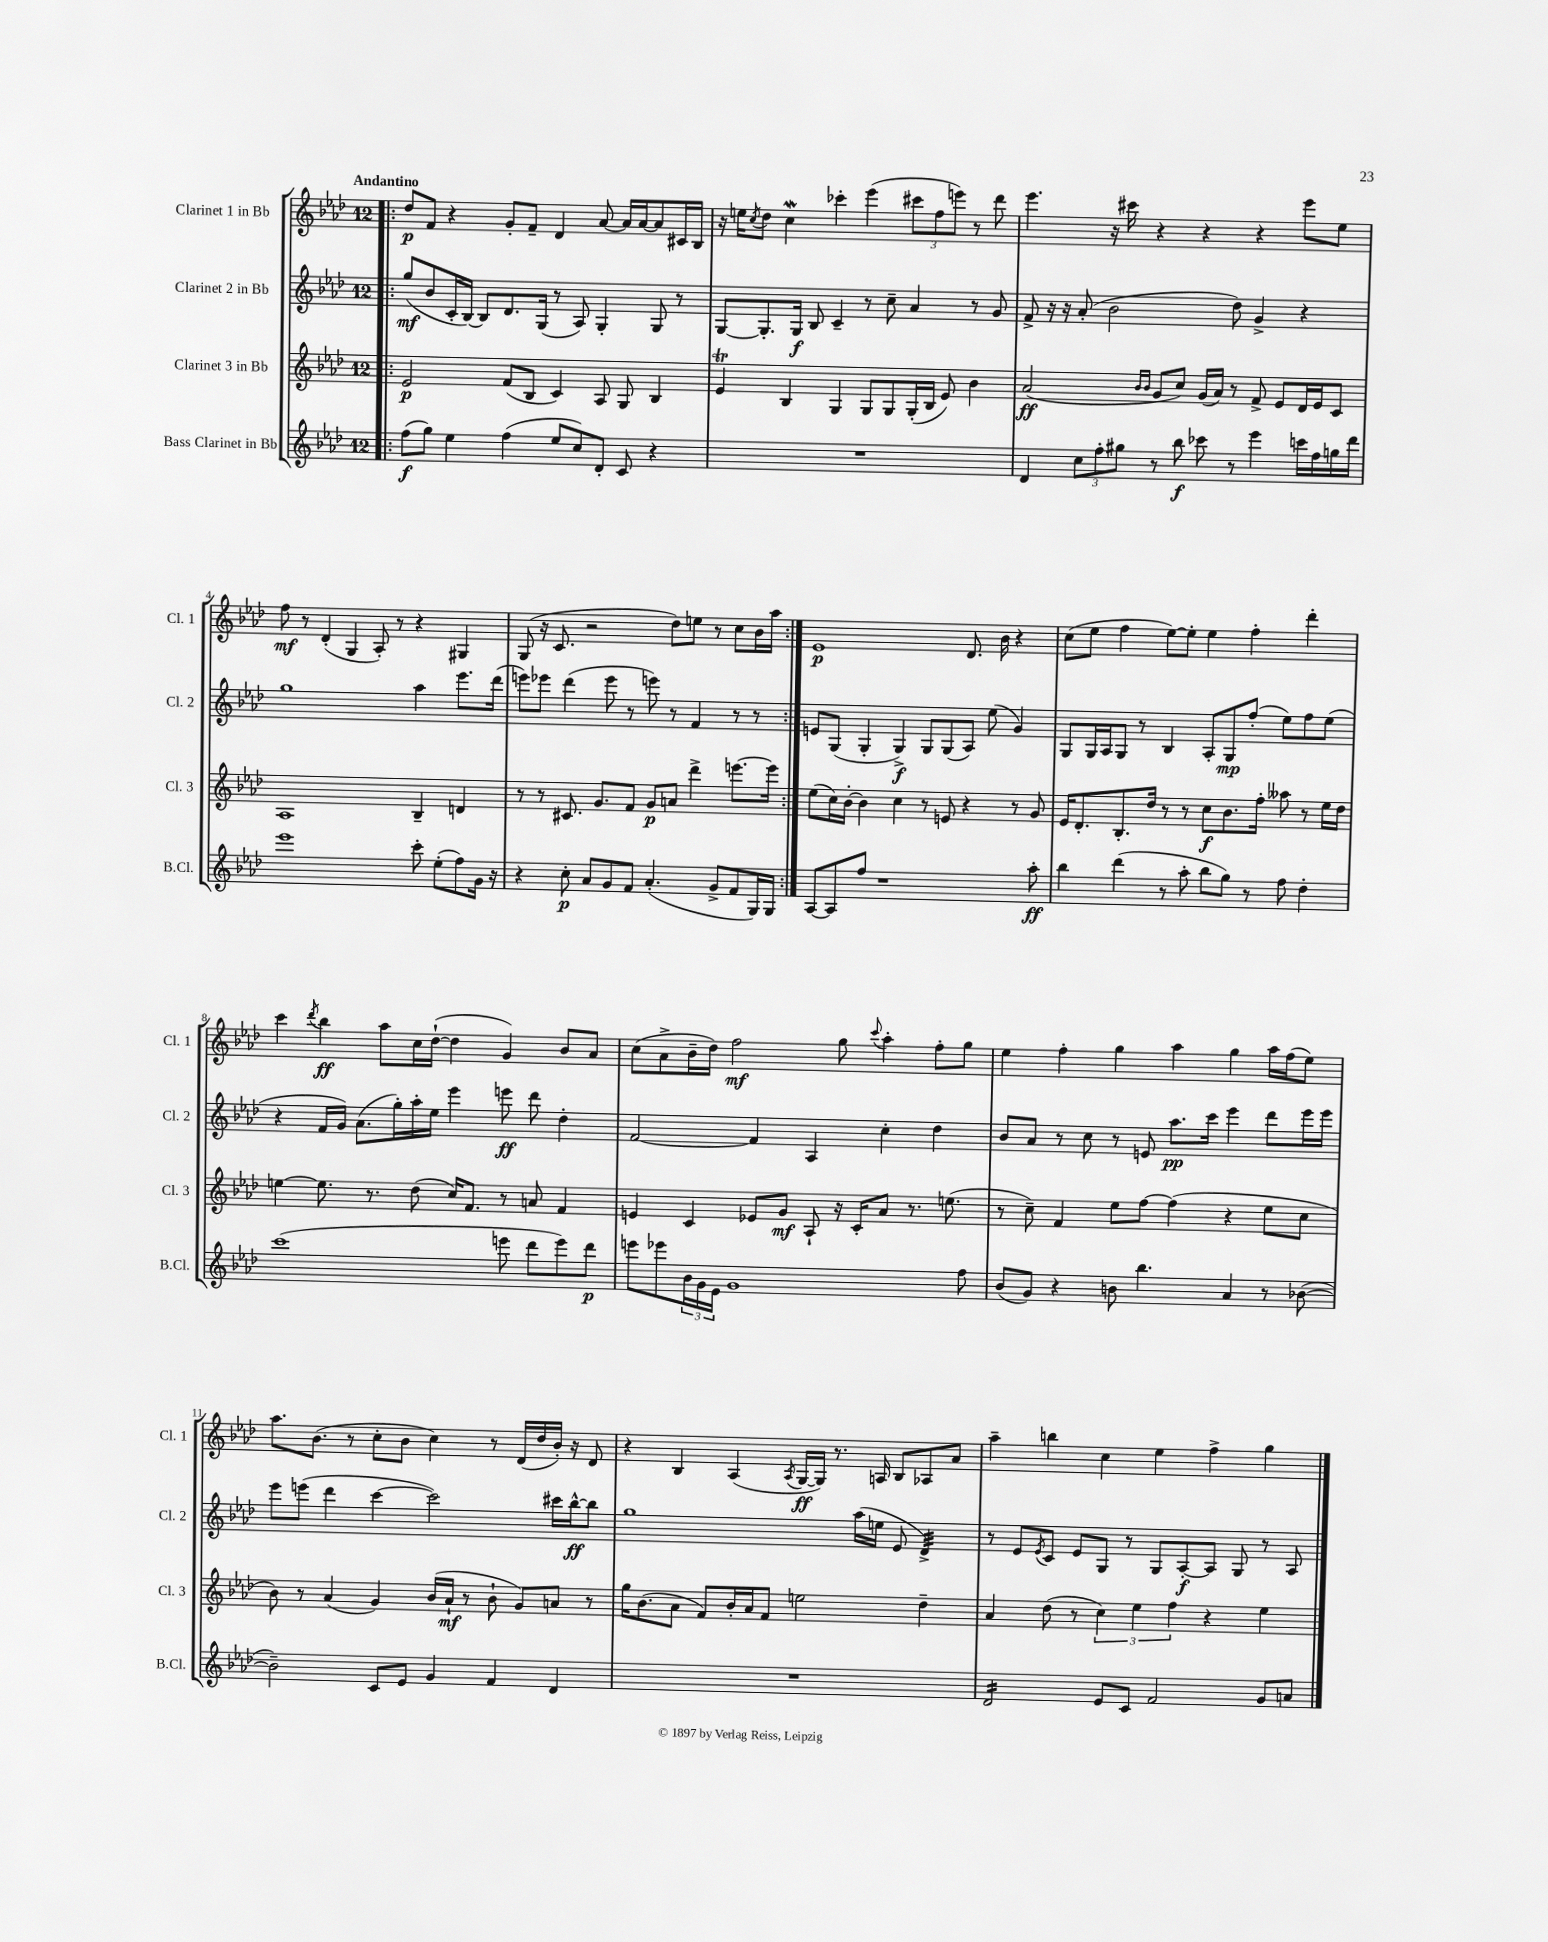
<<
\new StaffGroup <<
\new Staff = "s0" \with { instrumentName = "Clarinet 1 in Bb" shortInstrumentName = "Cl. 1" } {
    \clef treble \key aes \major \once \override Staff.TimeSignature.style = #'single-digit \time 12/8 \tempo "Andantino"
    \repeat volta 2 { \bar ".|:" des''8\p f'8 r4 g'8-. f'8-- des'4 aes'8~ aes'16 aes'16~ aes'8 cis'16 bes16 |
    r16 e''16 \acciaccatura { c''8 } des''8 c''4\mordent ces'''4-. ees'''4( \tuplet 3/2 { cis'''8 f''8 e'''8) } r8 des'''8 |
    ees'''4. r16 cis'''16 r4 r4 r4 ees'''8 ees''8 |
    f''8\mf r8 des'4-.( g4 aes8-.) r8 r4 gis4 |
    g8( r16 c'8. r2 des''8) e''8 r8 c''8 bes'16 aes''16 | }
    ees'1\p des'8. bes'16 r4 |
    c''8( ees''8 f''4 ees''8~) ees''8-. ees''4 f''4-. des'''4-. |
    c'''4 \acciaccatura { des'''8 } bes''4\ff aes''8 c''16 des''16~-!( des''4 g'4) bes'8 aes'8 |
    c''8( aes'8-> bes'16-- des''16) f''2\mf g''8 \appoggiatura { c'''8 } aes''4-. f''8-. g''8 |
    ees''4 f''4-. g''4 aes''4 g''4 aes''16 f''16( ees''8) |
    aes''8. bes'8.( r8 c''8-. bes'8 c''4) r8 des'16( des''16 bes'16-.) r16 des'8 |
    r4 bes4 aes4( \acciaccatura { aes8 } g16~\ff g16) r8. a16 bes8 aes8 aes'8 |
    aes''4-- b''4 c''4 ees''4 f''4-> g''4 \bar "|." |
}
\new Staff = "s1" \with { instrumentName = "Clarinet 2 in Bb" shortInstrumentName = "Cl. 2" } {
    \clef treble \key aes \major \once \override Staff.TimeSignature.style = #'single-digit \time 12/8
    \repeat volta 2 { \bar ".|:" g''8\mf( bes'8 c'16-. bes16~) bes8 des'8. g16( r8 aes8) g4-. g8 r8 |
    g8~ g8.-. g16\f bes8 c'4-- r8 c''8-- aes'4 r8 g'8 |
    f'8-> r16 r16 aes'8-.( bes'2 des''8) g'4-> r4 |
    g''1 aes''4 ees'''8. des'''16( |
    e'''8) ees'''8 des'''4( ees'''8 r8 e'''8) r8 f'4 r8 r8 | }
    e'8 g8( g4-. g4->\f) g8 g8( aes8) ees''8( g'4) |
    g8 g16 aes16 g8 r8 bes4 aes8-. g8\mp f''8-.( ees''8) f''8 ees''8( |
    r4 f'16 g'16) aes'8.( g''16-.) aes''16-. ees''16 ees'''4 e'''8\ff des'''8 des''4-. |
    f'2~ f'4 aes4 c''4-. des''4 |
    bes'8 aes'8 r8 c''8 r8 e'8 aes''8.\pp c'''16 ees'''4 des'''8 ees'''16 ees'''16 |
    ees'''8 e'''8( des'''4 c'''4~ c'''2) cis'''16 bes''16~-^\ff bes''8 |
    g''1 aes''16( e''16 ees'8 des'4:32->) |
    r8 ees'8 \acciaccatura { ees'8 } c'8 ees'8 g8 r8 g8 aes8~-.\f aes8 g8 r8 aes8 \bar "|." |
}
\new Staff = "s2" \with { instrumentName = "Clarinet 3 in Bb" shortInstrumentName = "Cl. 3" } {
    \clef treble \key aes \major \once \override Staff.TimeSignature.style = #'single-digit \time 12/8
    \repeat volta 2 { \bar ".|:" ees'2\p f'8( bes8 c'4) aes8 g8 bes4 |
    ees'4\trill bes4 g4 g8 g8 g16-.( bes16 ees'8) bes'4 |
    aes'2\ff( \grace { bes'16 bes'16 } g'8 c''8) g'16( aes'16) r8 f'8-> ees'8 des'16 ees'16 c'8 |
    aes1 bes4-- d'4 |
    r8 r8 cis'8. g'8. f'8 g'8\p a'8 des'''4-> e'''8.~ e'''16 | }
    ees''8( c''16) bes'16~-. bes'4 c''4 r8 e'8 r4 r8 g'8 |
    ees'16 des'8.-. bes8.-. des''16 r8 r8 c''8\f bes'8. f''16-. aeses''8 r8 ees''16 des''16 |
    e''4~ e''8. r8. des''8( c''16) f'8. r8 a'8 f'4 |
    e'4 c'4 ees'8 g'8\mf aes8-! r16 c'16-. aes'8 r8. e''8.( |
    r8 c''8--) f'4 ees''8 f''8~ f''4( r4 ees''8 c''8 |
    bes'8) r8 aes'4( g'4) bes'16( aes'16-!\mf r8 bes'8-! g'8) a'8 r8 |
    g''16 bes'8.( aes'8 f'8) bes'16-. aes'16 f'8 e''2 des''4-- |
    aes'4 des''8( r8 \tuplet 3/2 { c''4) ees''4 f''4 } r4 ees''4 \bar "|." |
}
\new Staff = "s3" \with { instrumentName = "Bass Clarinet in Bb" shortInstrumentName = "B.Cl." } {
    \clef treble \key aes \major \once \override Staff.TimeSignature.style = #'single-digit \time 12/8
    \repeat volta 2 { \bar ".|:" f''8\f( g''8) ees''4 f''4( ees''8 c''8) des'8-. c'8 r4 |
    R1. |
    des'4 \tuplet 3/2 { c''8 f''8-. gis''8 } r8 bes''8\f ces'''8 r8 ees'''4 c'''16 f''16 g''16 des'''16 |
    ees'''1 c'''8-. ees''8-.( f''8) g'16 r16 |
    r4 c''8-.\p aes'8 g'8 f'8 aes'4.-.( g'8-> f'8 g16) g16 | }
    aes8~ aes8 f''8 r1 aes''8-.\ff |
    bes''4 des'''4( r8 aes''8-. bes''8 g''8) r8 f''8 des''4-. |
    c'''1( e'''8 des'''8 e'''8) des'''8\p |
    e'''8 ees'''8 \tuplet 3/2 { bes'16 g'16 ees'16 } g'1 f''8 |
    bes'8( g'8) r4 b'8 bes''4. aes'4 r8 bes'8~( |
    bes'2--) c'8 ees'8 g'4 f'4 des'4 |
    R1. |
    des'2:16 ees'8 c'8 f'2 g'8 a'8 \bar "|." |
}
>>
>>
